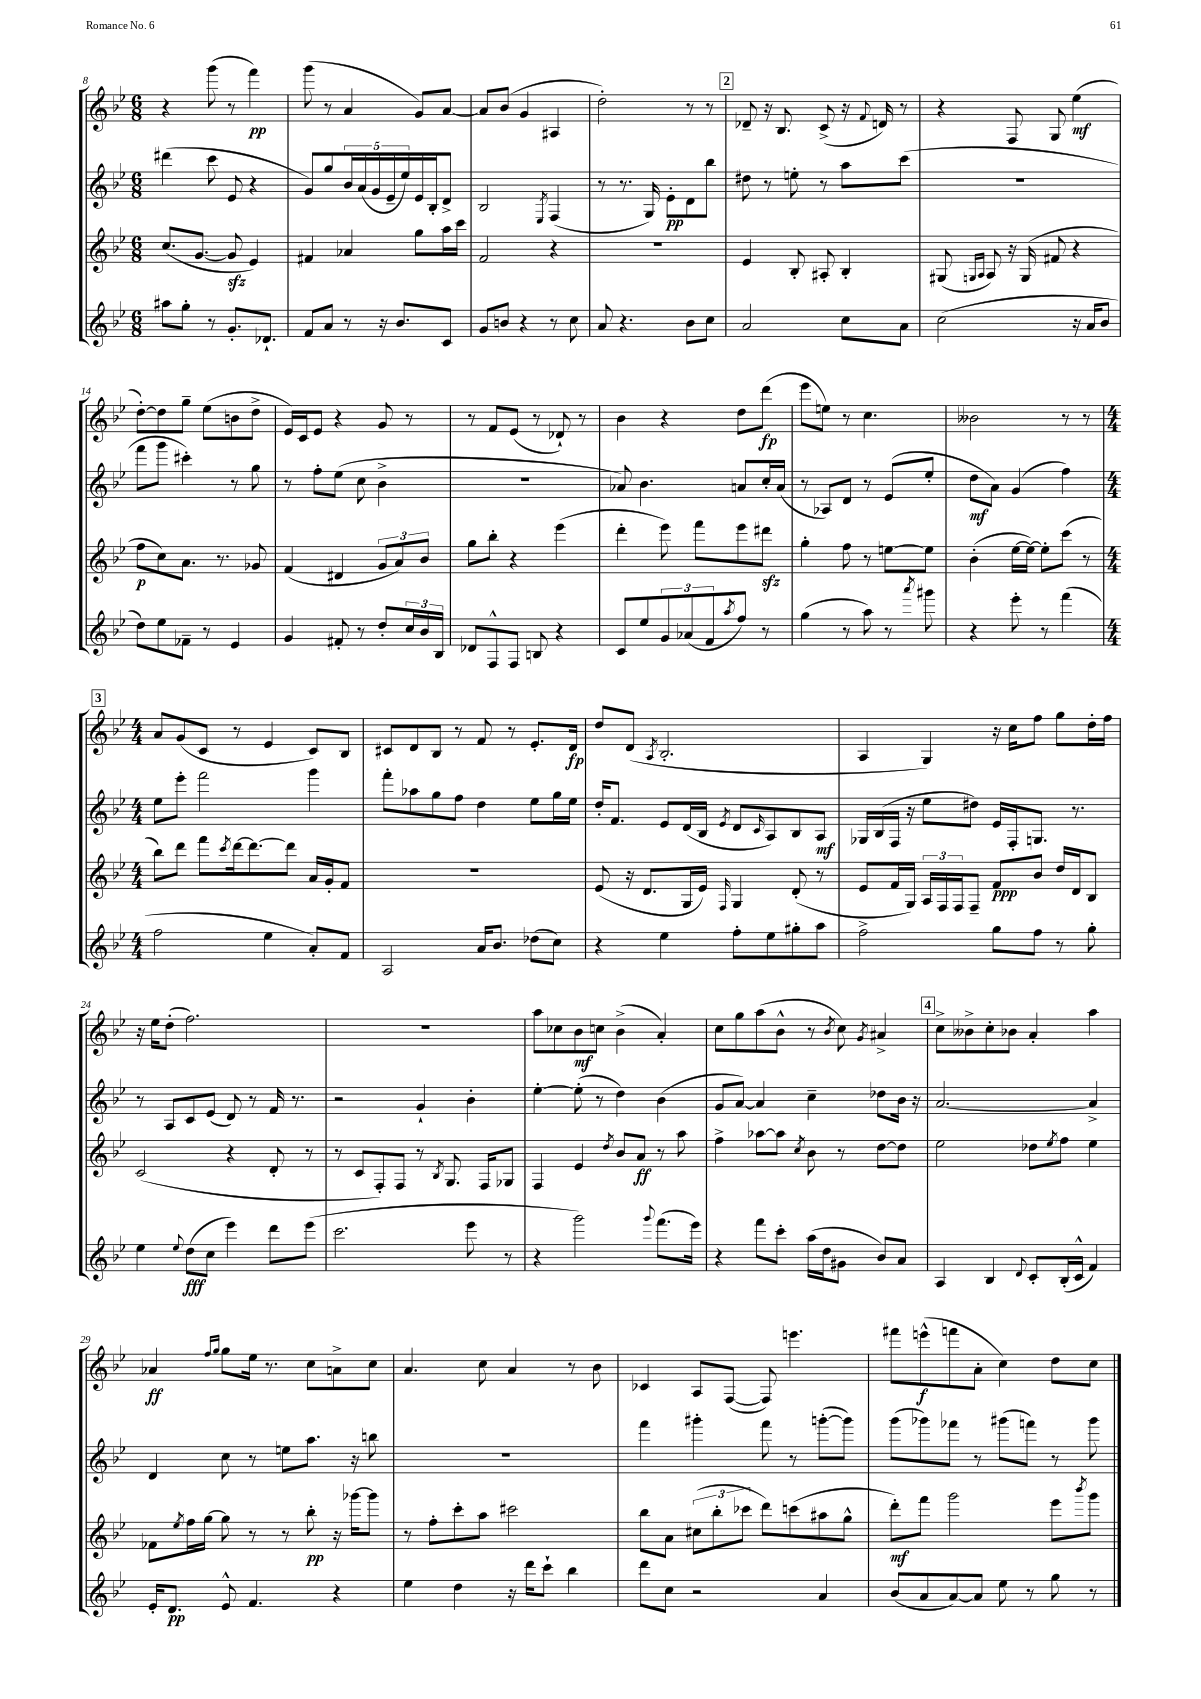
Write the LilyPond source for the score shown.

<<
\new StaffGroup <<
\new Staff = "s0" {
    \clef treble \key bes \major \numericTimeSignature \time 6/8
    r4 g'''8( r8 f'''4\pp) |
    g'''8( r8 a'4 g'8) a'8~ |
    a'8 bes'8( g'4 ais4 |
    d''2-.) r8 r8 |
    \mark \markup { \box "2" } des'8-- r16 bes8. c'8->( r16 \appoggiatura { f'8 } d'16) r8 |
    r4 f8 g8 ees''4\mf( |
    d''8~-.) d''8 g''8-- ees''8( b'8 d''8-> |
    ees'16) c'16 ees'8 r4 g'8 r8 |
    r8 f'8 ees'8( r8 des'8-!) r8 |
    bes'4 r4 d''8 d'''8\fp( |
    ees'''8 e''8) r8 c''4. |
    beses'2 r8 r8 |
    \mark \markup { \box "3" } \numericTimeSignature \time 4/4 a'8 g'8( c'8 r8 ees'4 c'8) bes8 |
    cis'8 d'8 bes8 r8 f'8 r8 ees'8.-. d'16\fp |
    d''8 d'8( \acciaccatura { a8 } bes2.-. |
    a4 g4) r16 c''16 f''8 g''8 d''16-. f''16 |
    r16 ees''16 d''8-.( f''2.) |
    R1 |
    a''8 ces''8 bes'8\mf c''8 bes'4->( a'4-.) |
    c''8 g''8 a''8( bes'8-^ r8 \acciaccatura { bes'8 } c''8) \acciaccatura { g'8 } ais'4-> |
    \mark \markup { \box "4" } c''8-> beses'8-> c''8-. bes'8 a'4-. a''4 |
    aes'4\ff \grace { f''16 g''16 } g''8 ees''16 r8. c''8 a'8-> c''8 |
    a'4. c''8 a'4 r8 bes'8 |
    ces'4 a8 f8~( f8) e'''4. |
    fis'''8 e'''8-^\f( f'''8 a'8-. c''4) d''8 c''8 \bar "|." |
}
\new Staff = "s1" {
    \clef treble \key bes \major \numericTimeSignature \time 6/8
    dis'''4( c'''8 ees'8 r4 |
    g'8) g''8 \tuplet 5/4 { bes'16 a'16( g'16 ees'16-- ees''16) } ees'16 bes16-. d'8-> |
    bes2 \acciaccatura { ees8 } f4( |
    r8 r8. g16) ees'8-.\pp d'8 bes''8 |
    \mark \markup { \box "2" } dis''8 r8 e''8-. r8 a''8 c'''8( |
    R2. |
    f'''8 g'''8 cis'''4-.) r8 g''8 |
    r8 f''8-. ees''8( c''8 bes'4-> |
    R2. |
    aes'8) bes'4. a'8 c''16-. a'16( |
    r8 aes8) d'8 r8 ees'8( ees''8-. |
    d''8\mf a'8) g'4( f''4) |
    \mark \markup { \box "3" } \numericTimeSignature \time 4/4 ees''8 ees'''8-. f'''2 g'''4 |
    f'''8-. aes''8 g''8 f''8 d''4 ees''8 g''16 ees''16 |
    d''16-. f'8. ees'8 d'16( bes16 \acciaccatura { ees'8 } d'8 \grace { c'16 } a8) bes8 a8\mf |
    ges16 bes16( f16 r16 ees''8 dis''8) ees'16 f16-. g8. r8. |
    r8 a8 c'8 ees'8( d'8) r8 f'16 r8. |
    r2 g'4-! bes'4-. |
    ees''4~-. ees''8-.( r8 d''4) bes'4( |
    g'8 a'8~) a'4 c''4-- des''8 bes'16 r16 |
    \mark \markup { \box "4" } a'2.~ a'4-> |
    d'4 c''8 r8 e''8 a''8. r16 b''8 |
    R1 |
    f'''4 gis'''4-. f'''8 r8 g'''8~-.( g'''8) |
    g'''8( ges'''8) fes'''8 r8 gis'''8( f'''8) r8 gis'''8 \bar "|." |
}
\new Staff = "s2" {
    \clef treble \key bes \major \numericTimeSignature \time 6/8
    c''8.( g'8.~ g'8\sfz ees'4) |
    fis'4 aes'4 g''8 a''16 c'''16 |
    f'2 r4 |
    R2. |
    \mark \markup { \box "2" } ees'4 bes8-. ais8-. bes4-. |
    gis8( \grace { g16 a16 } a8) r16 g16( fis'8 r4 |
    f''8\p c''8) a'8. r8. ges'8 |
    f'4( dis'4 \tuplet 3/2 { g'8 a'8) bes'8 } |
    g''8 bes''8-. r4 ees'''4( |
    d'''4-. ees'''8) f'''8 ees'''8 dis'''8\sfz |
    g''4-. f''8 r8 e''8~ e''8 |
    bes'4-.( ees''16~ ees''16~) ees''8-. c'''8( r8 |
    \mark \markup { \box "3" } \numericTimeSignature \time 4/4 bes''8) d'''8 f'''8 \acciaccatura { c'''8 } d'''16~ d'''8.~ d'''8 a'16 g'16-. f'8 |
    R1 |
    ees'8( r16 d'8. g16 ees'16) \grace { f16 } g4 d'8-.( r8 |
    ees'8 f'16 g16) \tuplet 3/2 { a16 f16 f16 } f8-- f'8\ppp bes'8 d''16 d'16 bes8 |
    c'2( r4 d'8-. r8 |
    r8 c'8 f8-.) f8 r8 \acciaccatura { bes8 } g8. f16 ges8 |
    f4 ees'4 \acciaccatura { d''8 } bes'8 a'8\ff r8 a''8 |
    f''4-> aes''8~ aes''8 \acciaccatura { c''8 } bes'8 r8 d''8~ d''8 |
    \mark \markup { \box "4" } ees''2 des''8 \acciaccatura { ees''8 } f''8 ees''4 |
    fes'8 \acciaccatura { ees''8 } f''16 g''16~ g''8 r8 r8 bes''8-.\pp r16 ges'''16~ ges'''8 |
    r8 f''8-. c'''8-. a''8 cis'''2 |
    bes''8 a'8 \tuplet 3/2 { cis''8( bes''8-. ces'''8 } d'''8) c'''8( ais''8 g''8-^ |
    d'''8-.\mf) f'''8 g'''2 ees'''8 \acciaccatura { bes'''8 } g'''8 \bar "|." |
}
\new Staff = "s3" {
    \clef treble \key bes \major \numericTimeSignature \time 6/8
    ais''8 g''8-. r8 g'8.-. des'8.-! |
    f'8 a'8 r8 r16 bes'8. c'8 |
    g'8 b'8 r4 r8 c''8 |
    a'8 r4. bes'8 c''8 |
    \mark \markup { \box "2" } a'2 c''8 a'8 |
    c''2( r16 a'16 bes'8 |
    d''8) ees''8 fes'8-- r8 ees'4 |
    g'4 fis'8-. r8 d''8-. \tuplet 3/2 { c''16 bes'16 bes16 } |
    des'8 f8-^ f8 b8 r4 |
    c'8 ees''8 \tuplet 3/2 { g'8 aes'8( f'8 } \acciaccatura { a''8 } f''8) r8 |
    g''4( r8 a''8) r8 \acciaccatura { a'''8 } gis'''8 |
    r4 ees'''8-. r8 f'''4( |
    \mark \markup { \box "3" } \numericTimeSignature \time 4/4 f''2 ees''4 a'8-.) f'8 |
    a2 a'16 bes'8. des''8( c''8) |
    r4 ees''4 f''8-. ees''8 gis''8-. a''8 |
    f''2-> g''8 f''8 r8 g''8-. |
    ees''4 \appoggiatura { ees''8 } d''8\fff( c''8 ees'''4) d'''8 ees'''8( |
    c'''2. ees'''8 r8 |
    r4 g'''2) \appoggiatura { g'''8 } f'''8.( ees'''16) |
    r4 f'''8 c'''8-. a''16( d''16 gis'8 bes'8) a'8 |
    \mark \markup { \box "4" } a4 bes4 \appoggiatura { d'8 } c'8-. bes16-.( c'16-^ f'4) |
    ees'16-. d'8.\pp ees'8-^ f'4. r4 |
    ees''4 d''4 r16 d'''16 c'''8-! bes''4 |
    d'''8 c''8 r2 a'4 |
    bes'8( a'8 a'8~) a'8 ees''8 r8 g''8 r8 \bar "|." |
}
>>
>>
\layout { \context { \Score currentBarNumber = #8 } }
